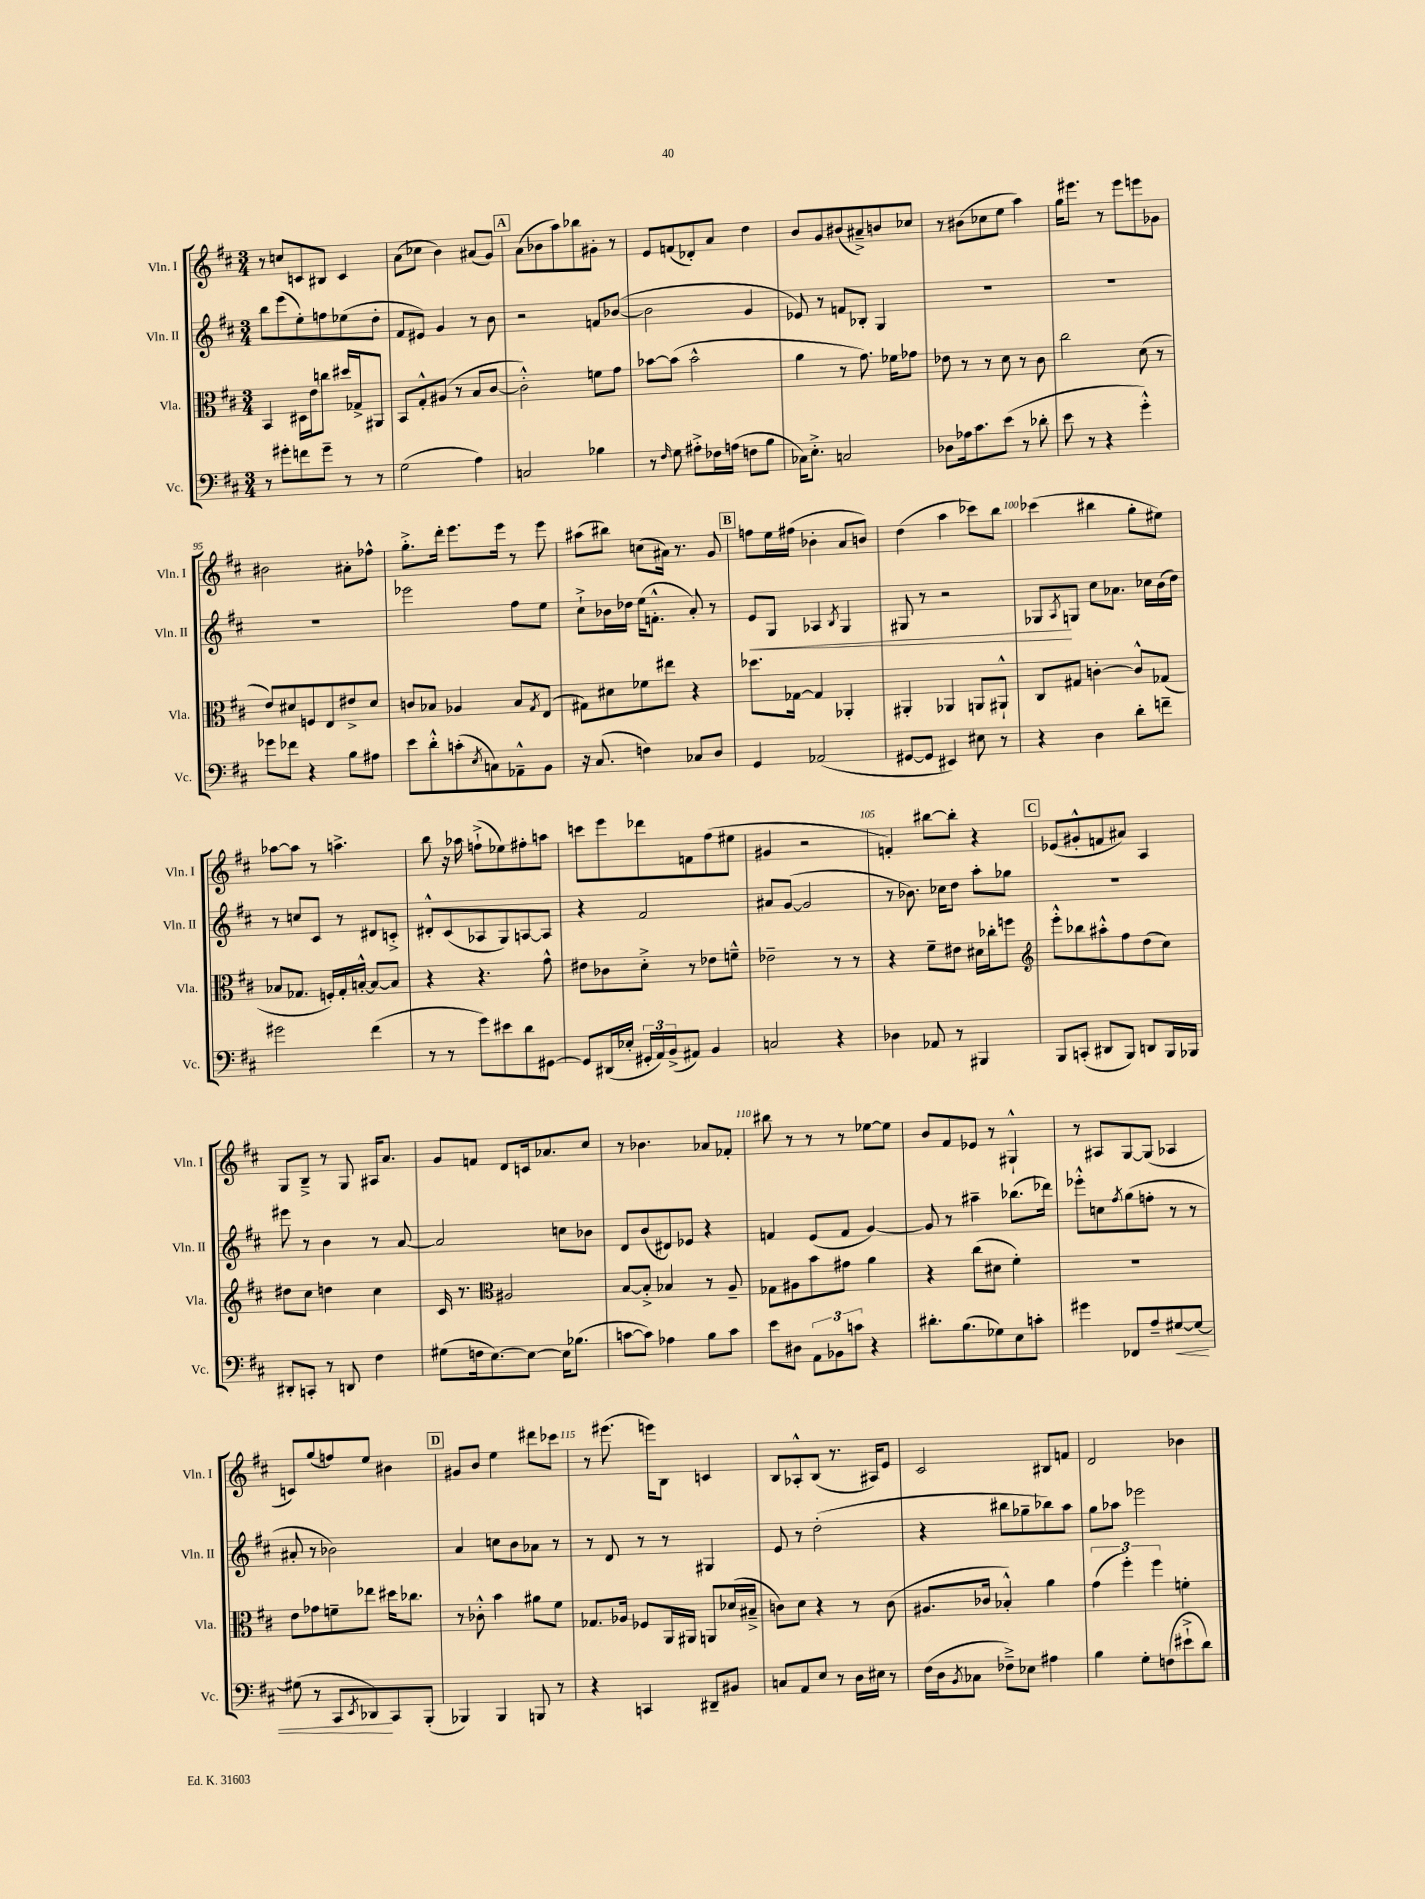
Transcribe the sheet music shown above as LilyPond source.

<<
\new StaffGroup <<
\new Staff = "s0" \with { instrumentName = "Vln. I" shortInstrumentName = "Vln. I" } {
    \clef treble \key d \major \numericTimeSignature \time 3/4
    r8 c''8 c'8 bis8 c'4 |
    a'8( ces''8 b'4) ais'8( g'8) |
    \mark \markup { \box "A" } a'8( bes'8 a''8) bes''8 gis'8-. r8 |
    e'8 f'8( des'8-.) a'8 d''4 |
    b'8 g'8 bis'8( ais'8--->) b'8 ces''8 |
    r8 bis'8( ces''8 e''8 a''4) |
    g''16 eis'''8. r8 eis'''8 e'''8 ges'8 |
    bis'2 ais'8-. fes''8-^ |
    g''8.-.-> d'''16-. e'''8. e'''16 r8 e'''8 |
    ais''8( bis''8) c''8( ais'16) r8. g'8 |
    \mark \markup { \box "B" } f''8 e''16 fis''16( bes'4-. a'8 b'8) |
    d''4( a''4 ces'''8) b''8 |
    ces'''4( bis''4 g''8-. eis''8) |
    aes''8~ aes''8 r8 a''4.-> |
    b''8 r16 aes''16 f''8-!->( ees''8) fis''8-. a''8 |
    c'''8 e'''8 des'''8 f'8 fis''8( eis''8 |
    gis'4 r2 |
    f'4-.) bis''8~ bis''8-. r4 |
    \mark \markup { \box "C" } ees'8( gis'8-.-^ f'8 ais'8) a4 |
    g8 b8---> r8 g8 ais16 a'8. |
    g'8 f'8 d'8 c'16 aes'8. cis''8 |
    r8 bes'4. aes'8 fes'8-. |
    bis''8 r8 r8 r8 ees''8~ ees''8 |
    b'8 fis'8 ees'8 r8 gis4-!-^ |
    r8 ais8 g8~ g8( aes4 |
    c'8) g''8( f''8) e''8 bis'4 |
    \mark \markup { \box "D" } gis'8 b'8 e''4 dis'''8 ces'''8 |
    r8 eis'''8.( e'''16) b8 c'4 |
    b8 aes8-.-^ b8( r8. ais16) e'8 |
    cis'2 bis8 f'8 |
    d'2 bes'4 \bar "|." |
}
\new Staff = "s1" \with { instrumentName = "Vln. II" shortInstrumentName = "Vln. II" } {
    \clef treble \key d \major \numericTimeSignature \time 3/4
    b''8 e'''8( e''8-.) f''8 ees''8( d''8-. |
    fis'8 eis'8) g'4 r8 b'8 |
    \mark \markup { \box "A" } r2 f'8 bes'8~( |
    bes'2 g'4 |
    ees'8) r8 f'8 bes8-. g4 |
    R2. |
    R2. |
    R2. |
    ees'''2 fis''8 e''8 |
    cis''8-!-> bes'16 des''16 e''16( f'8.-.-^ a'8-.) r8 |
    \mark \markup { \box "B" } e'8\< g8 aes4 \acciaccatura { b8 } g4 |
    gis8 r8 r2 |
    ges8\! \acciaccatura { a8 } g8 cis''8 aes'8. ces''16 b'16( d''16) |
    r8 c''8 cis'8 r8 dis'8 c'8-.-> |
    dis'8-.-^ cis'8( aes8 g8) a8~ a8 |
    r4 fis'2 |
    ais'8 g'8~( g'2 |
    r8 bes'8.) ces''16 d''8 a''8-. ges''8 |
    \mark \markup { \box "C" } R2. |
    eis'''8 r8 b'4 r8 a'8~ |
    a'2 c''8 bes'8 |
    d'8 b'8( dis'8) ees'8 r4 |
    f'4 e'8( f'8 g'4~) |
    g'8 r8 ais''4-- bes''8.( des'''16) |
    ees'''8-.-^ c''8 \acciaccatura { fis''8 } g''8( f''8-. r8 r8 |
    ais'8-. r8 bes'2) |
    \mark \markup { \box "D" } a'4 c''8 b'8 aes'8 r8 |
    r8 d'8 r8 r8 gis4 |
    e'8 r8 d''2-.( |
    r4 bis''8 ges''8-- bes''8) a''8 |
    g''8 aes''8 ees'''2 \bar "|." |
}
\new Staff = "s2" \with { instrumentName = "Vla." shortInstrumentName = "Vla." } {
    \clef alto \key d \major \numericTimeSignature \time 3/4
    b,4 dis16 e'16 c''8 dis''16 ges16-> ais,8 |
    b,8 g8-.-^ ais8( r8 b8 cis'8~ |
    \mark \markup { \box "A" } cis'2-.-^) f'8 g'8 |
    bes'8~ bes'8( bes'2-^ |
    a'4 r8 g'8.) fes'16 ges'8 |
    ees'8 r8 r8 d'8 r8 cis'8 |
    cis''2 d'8( r8 |
    e'8) dis'8 f8 e8 eis'8-> dis'8 |
    c'8 bes8 aes4 bes8 \acciaccatura { g8 } e8( |
    gis8) dis'8 fes'8 eis''8 r4 |
    \mark \markup { \box "B" } des''8. ges16~ ges4 aes,4-. |
    ais,4-. aes,4 a,8 ais,8-!-^ |
    cis8 gis8 c'4~-. c'8-^ ges8( |
    bes8 ges8. f16-.) ges16-. b16~-.-^ b8~ b8 |
    r4 r4. g'8-^ |
    eis'8 ces'8 d'8-.-> r8 ees'8 f'8---^ |
    ees'2-- r8 r8 |
    r4 fis'8-- eis'8 dis'16 ces''16-. f''8 |
    \mark \markup { \box "C" } \clef treble e'''8-.-^ bes''8 ais''8-.-^ fis''8 d''8( cis''8) |
    dis''8 cis''8 d''4 cis''4 |
    cis'16 r8. \clef alto ais2 |
    b8~ b8-.-> bes4 r8 a8-- |
    ges8 ais8 b'8 gis'8 a'4 |
    r4 cis''8( dis'8 fis'4-.) |
    R2. |
    e'8 ges'8 f'8-- ees''8 dis''16 ces''8. |
    \mark \markup { \box "D" } r8 ces'8-.-^ b'4 ais'8 fis'8 |
    ges8. aes16 fes8 a,16 ais,16 a,8 des'16( bis16---> |
    c'8) d'8 r4 r8 c'8( |
    ais8. ces'16 bes4-.-^) a'4 |
    \tuplet 3/2 { g'4( fis''4-.) fis''4 } f'4-. \bar "|." |
}
\new Staff = "s3" \with { instrumentName = "Vc." shortInstrumentName = "Vc." } {
    \clef bass \key d \major \numericTimeSignature \time 3/4
    r8 gis'8-. f'8 gis'8-- r8 r8 |
    g2( a4) |
    \mark \markup { \box "A" } c2 bes4 |
    r8 \grace { fis16 } g8 ais8-.-> fes16 a16( f8 b8 |
    ces16) e8.-.-> c2 |
    des8 aes16 cis'8. e'8( r8 des'8-. |
    e'8 r8 r4 g'4-.-^) |
    ges'8 fes'8 r4 b8 ais8 |
    e'8 d'8-.-^ c'8-.( \acciaccatura { e8 } c8) aes,8---^ b,8 |
    r16 cis8.( f4) ces8 d8 |
    \mark \markup { \box "B" } g,4 aes,2( |
    gis,8~ gis,8 eis,4) eis8 r8 |
    r4 d4 d'8-. f'8-- |
    gis'2 fis'4( |
    r8 r8 g'8) eis'8 d'8 gis,8~ |
    gis,8 dis,16( ees16-. \tuplet 3/2 { gis,16-. a,16) b,16->( } ais,8) b,4 |
    c2 r4 |
    des4 aes,8 r8 bis,,4 |
    \mark \markup { \box "C" } b,,8 c,8-.( dis,8 b,,8) d,8 b,,16 bes,,16 |
    dis,8-. c,8-. r8 d,8 fis4 |
    gis8( f16 e8.~) e8~ e16 bes8.( |
    c'8~ c'8) aes4 b8 c'8 |
    e'8 dis8 \tuplet 3/2 { a,8 bes,8 c'8 } r4 |
    dis'8.-. b8.( ges8) e8 c'8-. |
    gis'4 fes,8 a8-- gis8~\< gis8~ |
    gis8( r8 cis,8 \acciaccatura { e,8 } des,8\!) cis,8 b,,8-.( |
    \mark \markup { \box "D" } bes,,4) bes,,4 b,,8 r8 |
    r4 c,4 dis,8-- bis,8 |
    c8 a,8 e8 r8 d16 eis16 r8 |
    fis16( d16 \acciaccatura { b,8 } ces8 fes8--->) ees8 ais4 |
    b4 g8-. f8( eis'8-!-> d'8) \bar "|." |
}
>>
>>
\layout { \context { \Score currentBarNumber = #88 \override BarNumber.break-visibility = ##(#f #t #t) barNumberVisibility = #(every-nth-bar-number-visible 5) } }
